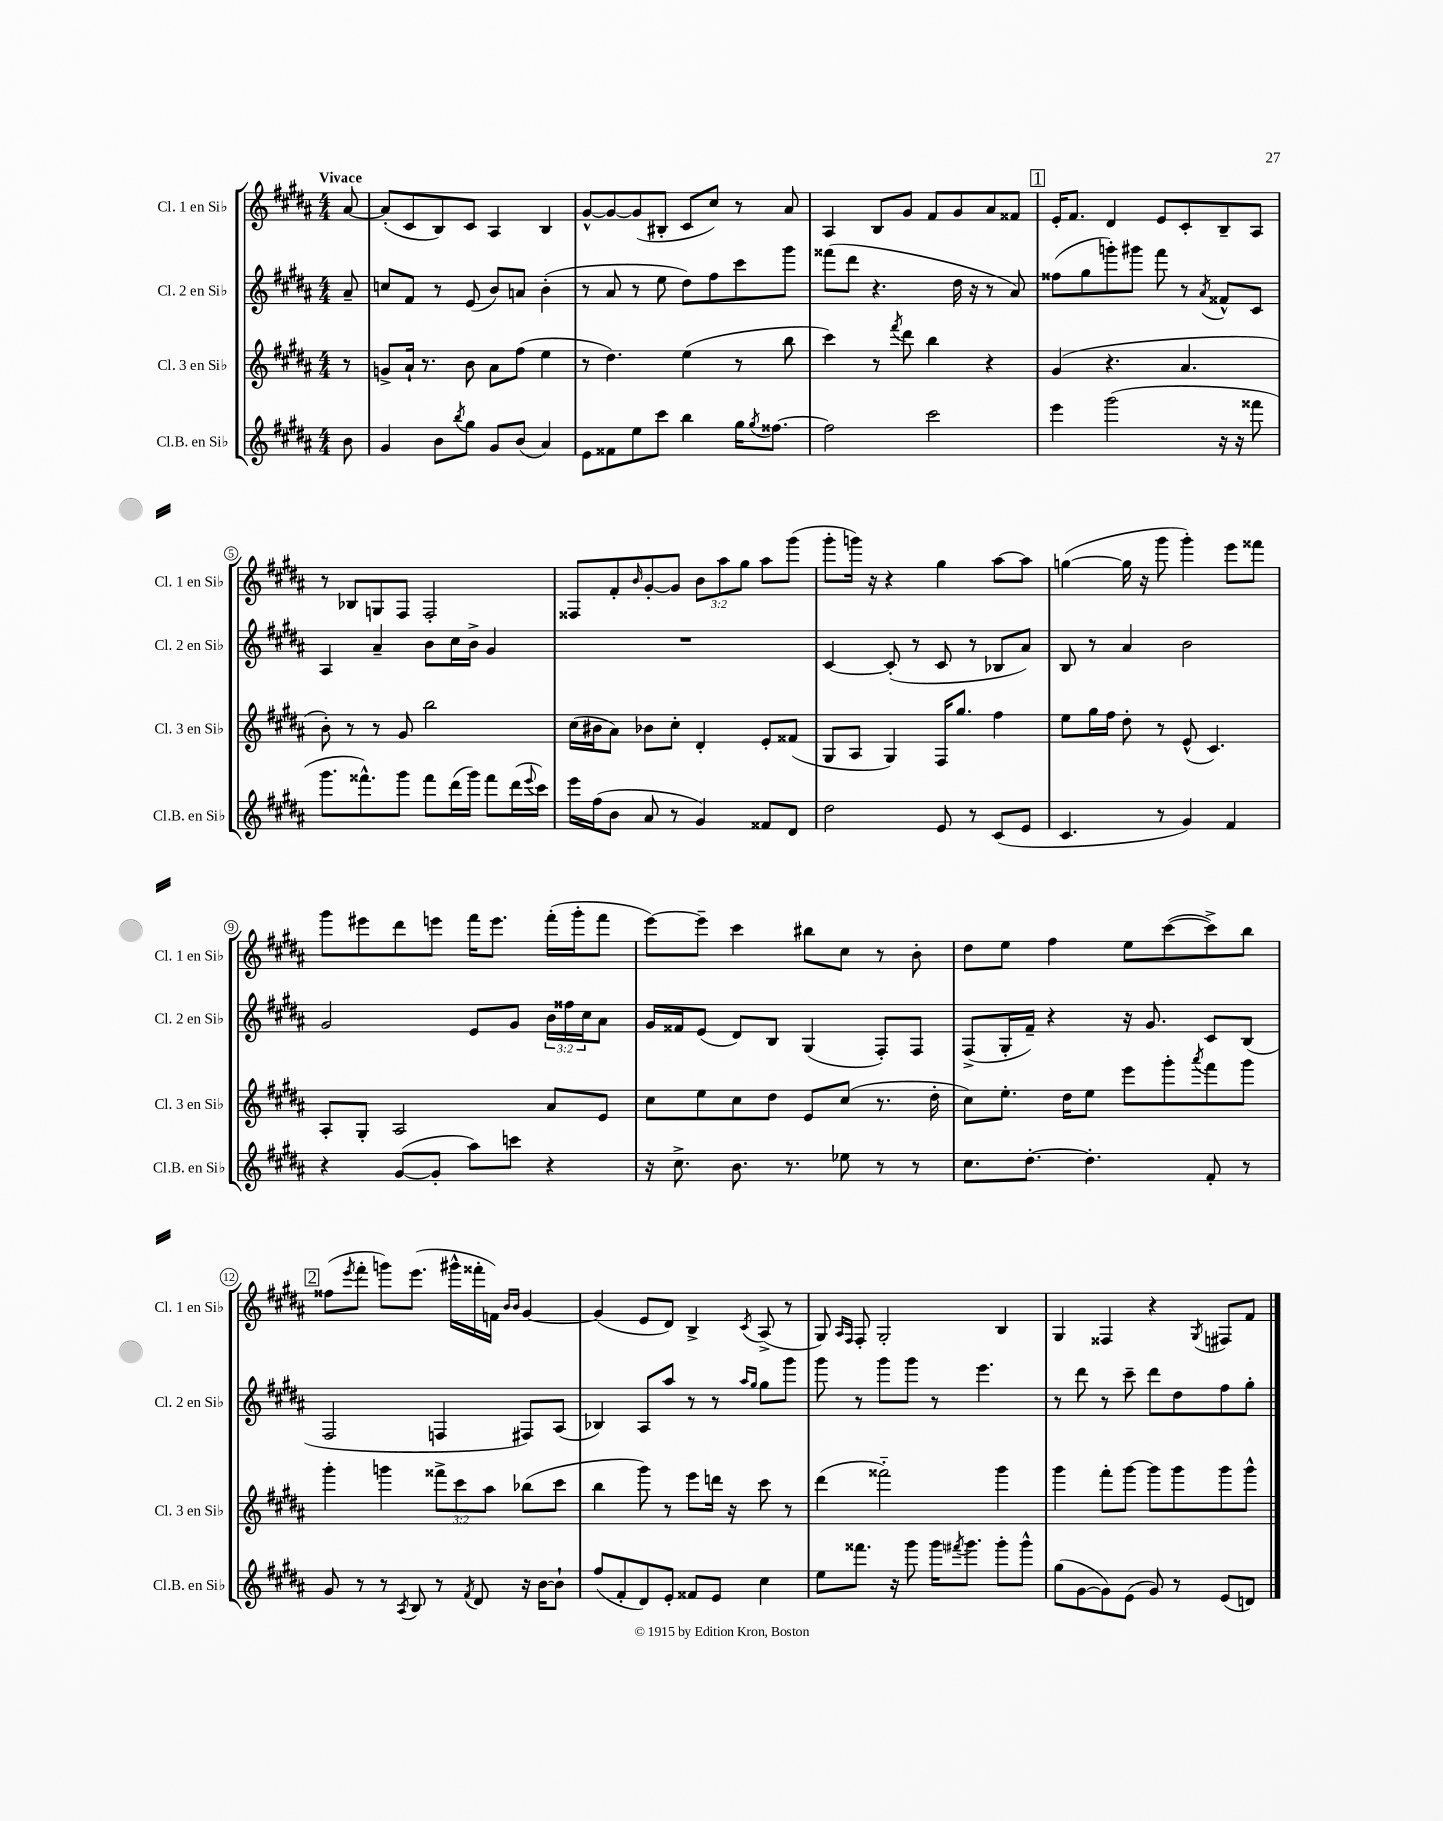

**kern	**kern	**kern	**kern
*part4	*part3	*part2	*part1
*staff4	*staff3	*staff2	*staff1
*I"Cl.B. en Si♭	*I"Cl. 3 en Si♭	*I"Cl. 2 en Si♭	*I"Cl. 1 en Si♭
*I'Cl.B. en Si♭	*I'Cl. 3 en Si♭	*I'Cl. 2 en Si♭	*I'Cl. 1 en Si♭
*clefG2	*clefG2	*clefG2	*clefG2
*k[f#c#g#d#a#]	*k[f#c#g#d#a#]	*k[f#c#g#d#a#]	*k[f#c#g#d#a#]
*M4/4	*M4/4	*M4/4	*M4/4
=	=	=	=
!	!	!	!LO:TX:a:B:t=Vivace
8b\	8r	8a#~/	[8a#/
=1	=1	=1	=1
4g#/	8gn^/L	8ccn/L	(8a#'/L]
.	16a#`/Jk	8f#/J	8c#/
.	8.r	.	.
8b\L	.	8r	8B/)
8qbb/	.	.	.
8gg#\J	8b\	(8e/	8c#/J
8g#/L	8a#\L	8b/L)	4A#/
(8b/J	(8ff#\J	8an/J	.
4a#/)	4ee\	(4b'\	4B/
=2	=2	=2	=2
8e\L	8r	8r	[8g#^^/L
8f##X\	4.dd#\)	8a#/	8g#/_
8ee\	.	8r	(8g#/]
8ccc#\J	.	8ee\	8B#X'/J
4bb\	(4ee\	8dd#\L)	8c#/L
.	.	8ff#\	8cc#/J)
16gg#\KL	8r	8ccc#\	8r
8qgg#/	.	.	.
[8.ff##X\J	.	.	.
.	8bb\	8ggg#\J	8a#/
=3	=3	=3	=3
2ff##\]	4ccc#\)	(8fff##X\L	4A#/
.	.	8ddd#\J	.
.	8r	4.r	8B/L
.	8qfff#/	.	.
.	8ddd#\	.	8g#/J
2ccc#\	4bb\	.	8f#/L
.	.	16dd#\	8g#/
.	.	16r	.
.	4r	8r	8a#/
.	.	8a#/)	8f##X/J
!!LO:REH:place=s1:t=1
=4	=4	=4	=4
4eee\	(4g#/	(8ff##X\L	16e'/KL
.	.	.	8.f#/J
.	.	8gg#\	.
(2ggg#\	4.r	8gggn'\)	4d#/
.	.	8ggg#X\J	.
.	.	8fff#\	8e/L
.	4.a#/	8r	8c#'/
.	.	8qa#/	.
16r	.	8f##X^^/L	8B~/
16r	.	.	.
8fff##X\	.	8c#/J	8A#/J
!!LO:LB:g=z
=5	=5	=5	=5
8.ggg#\L	8b'\)	4A#/	8r
.	8r	.	8B-X/L
8.fff##X^^\)	.	.	.
.	8r	4a#~/	8Gn/
8ggg#\J	8g#/	.	8F#/J
8fff##\L	2bb\	8b\L	2F#'/
(16ddd#\L	.	16cc#\L	.
16ggg#\JJ)	.	16b^\JJ	.
8fff##\L	.	4g#/	.
(16ddd#\L	.	.	.
8qqeee/	.	.	.
16ccc#\JJ)	.	.	.
=6	=6	=6	=6
16eee\LL	(16cc#\LL	1r	8F##X/L
(16ff#\J	16b#X\J	.	.
8b\J	8a#\J)	.	8f#'/
.	.	.	16qqb/
8a#/	8b-X\L	.	[8g#'/
8r	8cc#'\J	.	8g#/J]
4g#/)	4d#'/	.	12b\L
.	.	.	12aa#\
.	.	.	12gg#\J
8f##X/L	8e'/L	.	8aa#\L
8d#/J	(8f##X/J	.	(8ggg#\J
=7	=7	=7	=7
2dd#\	8G#/L	[4c#/	8ggg#'\L
.	8A#/J	.	16gggn\Jk)
.	.	.	16r
.	4G#/)	(8c#'/]	4r
.	.	8r	.
8e/	16F#/KL	8c#/	4gg#\
.	8.gg#/J	.	.
8r	.	8r	.
(8c#/L	4ff#\	8B-X/L	[8aa#\L
8e/J	.	8a#/J)	8aa#\J]
=8	=8	=8	=8
4.c#/	8ee\L	8B/	([4ggn\
.	16gg#\L	8r	.
.	16ff#\JJ	.	.
.	8dd#'\	4a#/	16gg\]
.	.	.	16r
8r	8r	.	8ggg#\
4g#/)	(8e^^/	2b\	4ggg#'\)
.	4.c#/)	.	.
4f#/	.	.	8eee\L
.	.	.	8fff##X\J
!!LO:LB:g=z
=9	=9	=9	=9
4r	8A#'/L	2g#/	8ggg#\L
.	8G#'/J	.	8eee#X\
([8g#/L	2A#/	.	8ddd#\
8g#'/J]	.	.	8eeen\J
8aa#\L)	.	8e/L	16fff#\KL
.	.	.	8.eee\J
8cccn\J	.	8g#/J	.
4r	8a#/L	24b\LL	(16fff#'\LL
.	.	24ff##X\	.
.	.	.	16ggg#'\J
.	.	24cc#\J	.
.	8e/J	8a#\J	8fff#\J
=10	=10	=10	=10
16r	8cc#\L	16g#/LL	[8eee\L)
8.cc#^\	.	16f##X/J	.
.	8ee\	(8e/J	8eee~\J]
8.b\	8cc#\	8d#/L)	4ccc#\
.	8dd#\J	8B/J	.
8.r	.	.	.
.	8e/L	(4G#/	8bb#X\L
8ee-X\	(8cc#/J	.	8cc#\J
8r	8.r	8F#'/L)	8r
8r	.	8F#/J	8b'\
.	16dd#'\	.	.
=11	=11	=11	=11
8.cc#\L	8cc#\L)	(8F#^/L	8dd#\L
.	8.ee'\J	16G#'/L	8ee\J
[8.dd#'\J	.	16f#~/JJ)	.
.	.	4r	4ff#\
.	16dd#\KL	.	.
4.dd#'\]	8ee\J	.	.
.	8eee\L	16r	8ee\L
.	.	8.g#/	.
.	8ggg#'\	.	([8ccc#\
.	8qaaa#/	.	.
8f#'/	8fff#\	8c#/L	8ccc#^\])
8r	8ggg#\J	(8B/J	8bb\J
!!LO:LB:g=z
!!LO:REH:place=s1:t=2
=12	=12	=12	=12
8g#/	4ggg#'\	2F#/	(8ff##X\L
.	.	.	8qeee/
8r	.	.	8fff#'\J
8r	4gggn\	.	8gggn\L)
8qA#/	.	.	.
8B/	.	.	(8.eee\J
8r	12fff##X^\L	4Fn/	.
.	.	.	16ggg#X^^\LL
.	12ccc#\	.	.
8qf#/	.	.	.
8d#/	.	.	16fff##X'\
.	12aa#\J	.	.
.	.	.	16fn\JJ)
.	.	.	16qqb/LL
.	.	.	16qqb/JJ
16r	(8bb-X\L	8F#X/L)	[4g#/
[16b\KL	.	.	.
8b`\J]	8ccc#\J	(8A#/J	.
=13	=13	=13	=13
(8ff#/L	4bb\	4B-X/)	(4g#/]
8f#'/	.	.	.
8d#/)	8ggg#\)	8A#/L	8e/L
8e'/J	8r	8aa#/J	8d#/J)
8f##X/L	8eee\L	8r	4B^/
8e/J	16dddn\Jk	8r	.
.	16r	.	.
.	.	16qqaa#/LL	.
.	.	16qqgg#/JJ	8qc#/
4cc#\	8ccc#\	8gg#\L	(8A#^/
.	8r	8ggg#\J	8r
=14	=14	=14	=14
8ee\L	(4ddd#\	8ggg#\	8G#/)
.	.	.	16qqA#/LL
.	.	.	16qqF#/JJ
8.fff##X\J	.	8r	8F#'/
.	2fff##X\)	8ggg#\L	2G#'/
16r	.	.	.
8ggg#\	.	8ggg#\J	.
16ggg#\KL	.	8r	.
8qfff#X/	.	.	.
8.ggg#\J	.	.	.
.	.	4.eee\	.
8ggg#'\L	4ggg#\	.	4B/
8ggg#^^\J	.	.	.
=15	=15	=15	=15
(8gg#\L	4ggg#\	8r	4G#/
[8g#\	.	8ddd#\	.
8g#\])	8fff#'\L	8r	4F##X/
(8e\J	[8ggg#\J	8ccc#~\	.
8g#/)	8ggg#\L]	8ddd#\L	4r
8r	8ggg#\	8dd#\	.
.	.	.	8qG#/
(8e/L	8ggg#\	8ff#\	8F#X/L
8dn/J)	8ggg#^^\J	8gg#'\J	8f#/J
==	==	==	==
*-	*-	*-	*-
